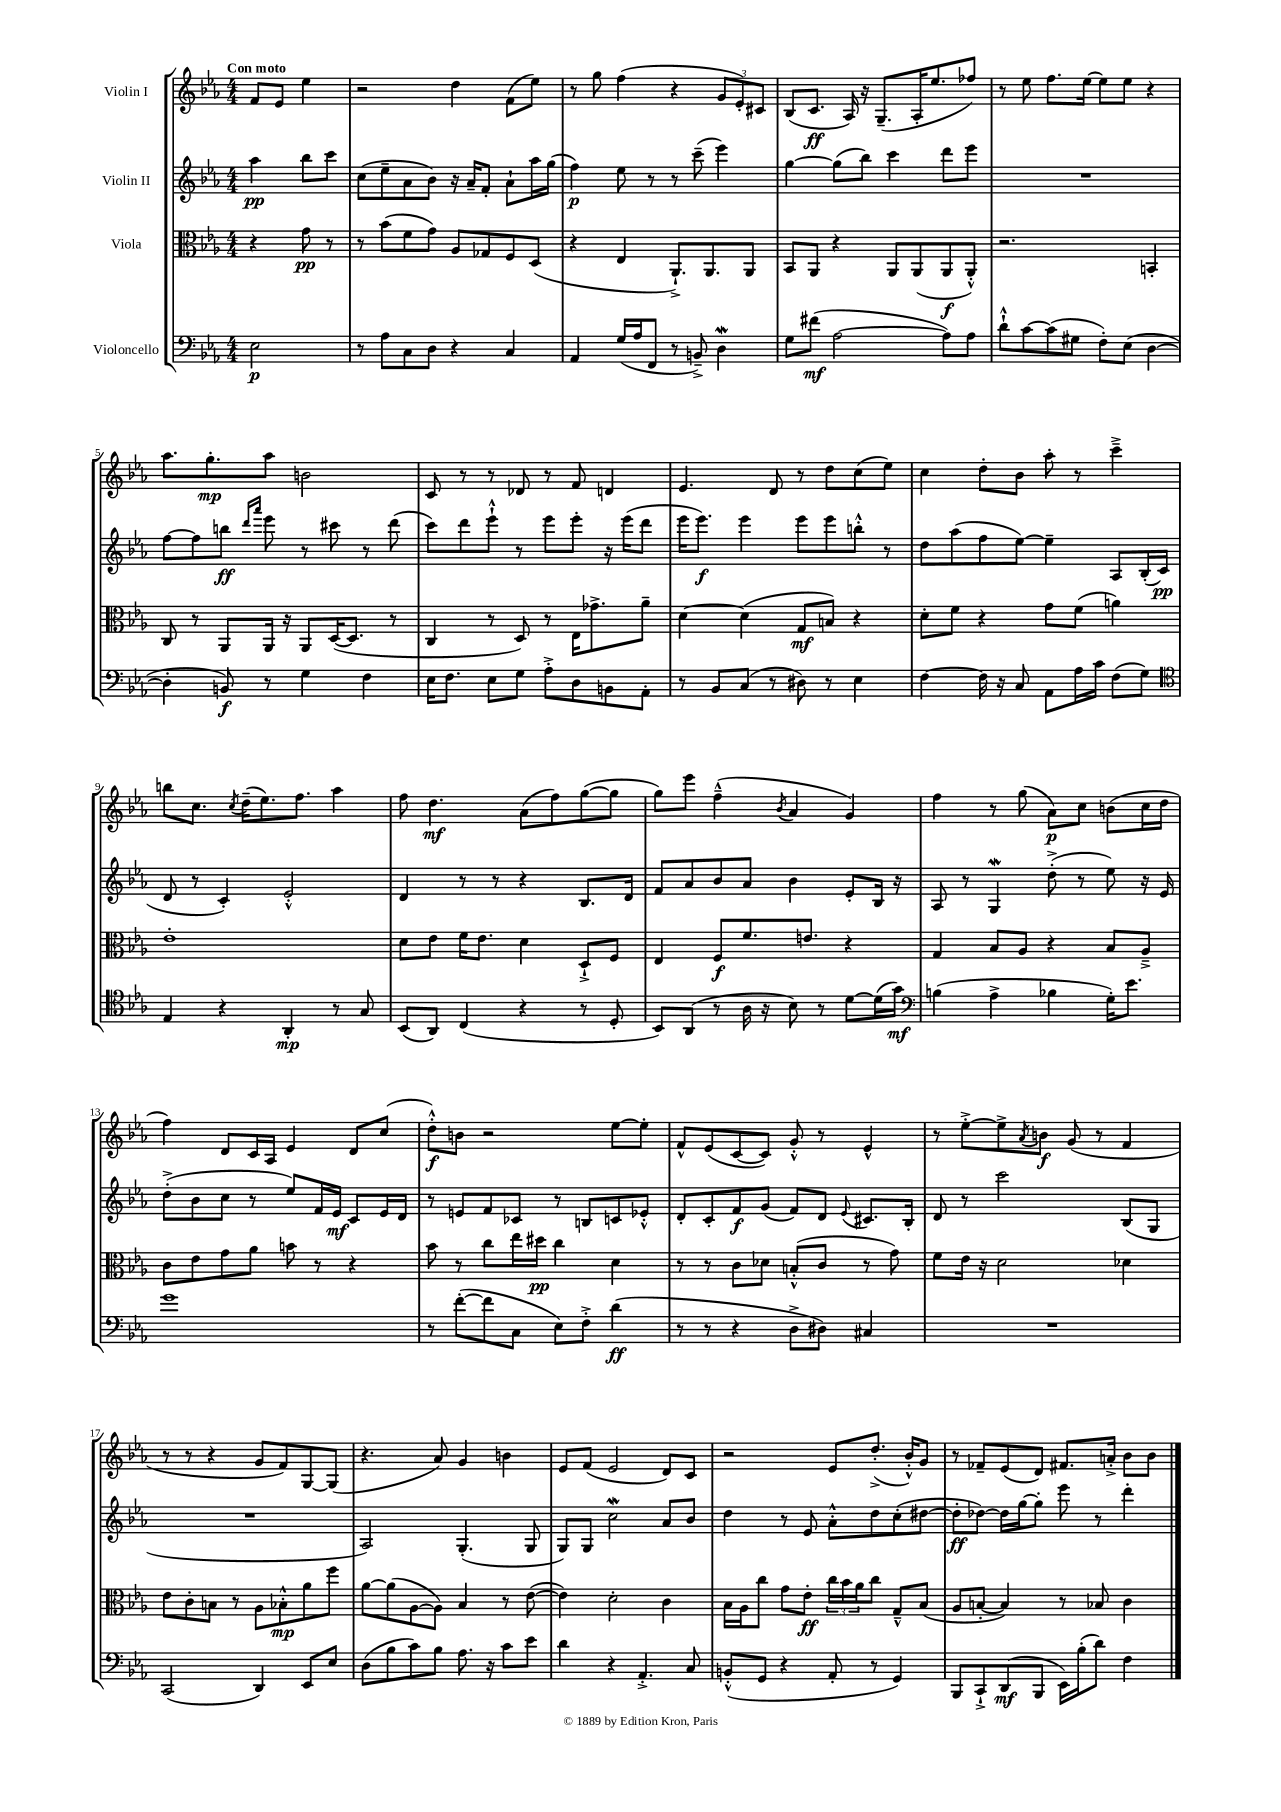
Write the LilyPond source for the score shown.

<<
\new StaffGroup <<
\new Staff = "s0" \with { instrumentName = "Violin I" } {
    \clef treble \key ees \major \numericTimeSignature \time 4/4 \partial 2 \tempo "Con moto"
    f'8 ees'8 ees''4 |
    r2 d''4 f'8( ees''8) |
    r8 g''8 f''4( r4 \tuplet 3/2 { g'8 ees'8-.) cis'8 } |
    bes8( c'8.\ff aes16) r16 g8.--( aes16-. ees''8. fes''8) |
    r8 ees''8 f''8. ees''16~ ees''8 ees''8 r4 |
    aes''8. g''8.-.\mp aes''8 b'2 |
    c'8 r8 r8 des'8 r8 f'8 d'4 |
    ees'4. d'8 r8 d''8 c''8( ees''8) |
    c''4 d''8-. bes'8 aes''8-. r8 c'''4---> |
    b''8 c''8. \acciaccatura { c''8 } d''16--( ees''8.) f''8. aes''4 |
    f''8 d''4.\mf aes'8( f''8) g''8~( g''8 |
    g''8) ees'''8 f''4---^( \acciaccatura { bes'8 } aes'4 g'4) |
    f''4 r8 g''8( aes'8\p) c''8 b'8( c''16 d''16 |
    f''4) d'8 c'16 aes16 ees'4 d'8 c''8( |
    d''8-.-^\f) b'8 r2 ees''8~ ees''8-. |
    f'8-^ ees'8( c'8~ c'8) g'8-.-^ r8 ees'4-^ |
    r8 ees''8~-.-> ees''8-> \acciaccatura { aes'8 } b'8\f g'8( r8 f'4 |
    r8 r8 r4 g'8 f'8) g8~ g8( |
    r4. aes'8) g'4 b'4 |
    ees'8 f'8( ees'2 d'8) c'8 |
    r2 ees'8 d''8.-.->( bes'16-.-^) g'8 |
    r8 fes'8-- ees'8( d'8) fis'8. a'16-.-> bes'8 bes'8 \bar "|." |
}
\new Staff = "s1" \with { instrumentName = "Violin II" } {
    \clef treble \key ees \major \numericTimeSignature \time 4/4 \partial 2
    aes''4\pp bes''8 c'''8 |
    c''8( ees''8-- aes'8 bes'8) r16 aes'16-- f'8-. aes'8-! aes''16 g''16( |
    f''4\p) ees''8 r8 r8 c'''8--( ees'''4) |
    g''4~ g''8( bes''8) c'''4 d'''8 ees'''8 |
    R1 |
    f''8~ f''8 b''8\ff \grace { d'''16 aes'''16 } ees'''8 r8 cis'''8 r8 d'''8( |
    c'''8) d'''8 ees'''8-!-^ r8 ees'''8 ees'''8-. r16 ees'''16( d'''8 |
    ees'''16 ees'''8.\f) ees'''4 ees'''8 ees'''8 b''8-.-^ r8 |
    d''8 aes''8( f''8 ees''8~) ees''4-- aes8 bes16-.( c'16\pp |
    d'8 r8 c'4-.) ees'2-.-^ |
    d'4 r8 r8 r4 bes8. d'16 |
    f'8 aes'8 bes'8 aes'8 bes'4 ees'8-. bes16 r16 |
    aes8 r8 g4\mordent d''8-.->( r8 ees''8) r16 ees'16 |
    d''8-.->( bes'8 c''8 r8 ees''8) f'16 ees'16\mf c'8 ees'16 d'16 |
    r8 e'8 f'8 ces'8 r8 b8 c'8 ees'8-.-^ |
    d'8-. c'8-. f'8\f g'8( f'8) d'8 \appoggiatura { ees'8 } cis'8. bes16-. |
    d'8 r8 c'''2 bes8( g8 |
    R1 |
    aes2) g4.-.( g8 |
    g8) g8 c''2\mordent aes'8 bes'8 |
    d''4 r8 ees'8 aes'8-.-^ d''8 c''8-.( dis''8~ |
    dis''8-.\ff des''8~) des''16 g''16~ g''8-. ees'''8 r8 d'''4-. \bar "|." |
}
\new Staff = "s2" \with { instrumentName = "Viola" } {
    \clef alto \key ees \major \numericTimeSignature \time 4/4 \partial 2
    r4 g'8\pp r8 |
    r8 bes'8( f'8 g'8) aes8 ges8 f8 d8( |
    r4 ees4 aes,8.-!->) aes,8. aes,8 |
    bes,8 aes,8 r4 aes,8 aes,8( aes,8\f aes,8-.-^) |
    r2. b,4-. |
    c8 r8 aes,8 aes,16 r16 aes,8 d16~( d8. r8 |
    c4 r8 d8) r8 ees16 ges'8.-> aes'8-- |
    d'4~ d'4( g8\mf b8) r4 |
    d'8-. f'8 r4 g'8 f'8( a'4) |
    ees'1-. |
    d'8 ees'8 f'16 ees'8. d'4 d8-!-> f8 |
    ees4 f8\f f'8. e'8. r4 |
    g4 bes8 aes8 r4 bes8 aes8---> |
    c'8 ees'8 g'8 aes'8 b'8 r8 r4 |
    bes'8 r8 c''8 ees''16 dis''16\pp c''4 d'4 |
    r8 r8 c'8 des'8 b8-.-^( c'8 r8 g'8) |
    f'8 ees'16 r16 d'2 des'4 |
    ees'8 c'8-. b8 r8 aes8 bes8-.-^\mp aes'8 f''8 |
    aes'8~ aes'8( aes8~ aes8) bes4 r8 ees'8~( |
    ees'4) d'2-. c'4 |
    bes16 aes16 c''8 g'8 ees'8-.\ff \tuplet 3/2 { c''16 bes'16 aes'16 } c''8 g8---^ bes8( |
    aes8 b8~-. b4) r8 bes8 c'4 \bar "|." |
}
\new Staff = "s3" \with { instrumentName = "Violoncello" } {
    \clef bass \key ees \major \numericTimeSignature \time 4/4 \partial 2
    ees2\p |
    r8 aes8 c8 d8 r4 c4 |
    aes,4 g16( aes16 f,8 r8 b,8--->) d4\mordent |
    g8 fis'8\mf( aes2~ aes8) aes8 |
    d'8-!-^ c'8~ c'8( gis8 f8-.) ees8( d4~ |
    d4-. b,8\f) r8 g4 f4 |
    ees16 f8. ees8 g8 aes8-.-> d8 b,8 aes,8-. |
    r8 bes,8 c8( r8 dis8) r8 ees4 |
    f4~ f16 r16 c8 aes,8 aes16 c'16 f8( g8) |
    \clef tenor ees4 r4 aes,4-.\mp r8 g8 |
    bes,8( aes,8) c4( r4 r8 d8-. |
    bes,8) aes,8( r8 aes16 r16 bes8) r8 d'8~ d'16( g'16\mf) |
    \clef bass b4( aes4-> bes4 g16-.) ees'8. |
    g'1 |
    r8 f'8~-.( f'8 c8 ees8) f8-.-> d'4\ff( |
    r8 r8 r4 d8-> dis8) cis4 |
    R1 |
    c,2( d,4) ees,8 ees8 |
    d8( bes8 c'8) bes8 aes8. r16 c'8 ees'8 |
    d'4 r4 aes,4.-.-> c8 |
    b,8-.-^( g,8 r4 aes,8-. r8 g,4) |
    bes,,8 c,8-!-> d,8\mf( bes,,8 ees,16) bes16-.( d'8) f4 \bar "|." |
}
>>
>>
